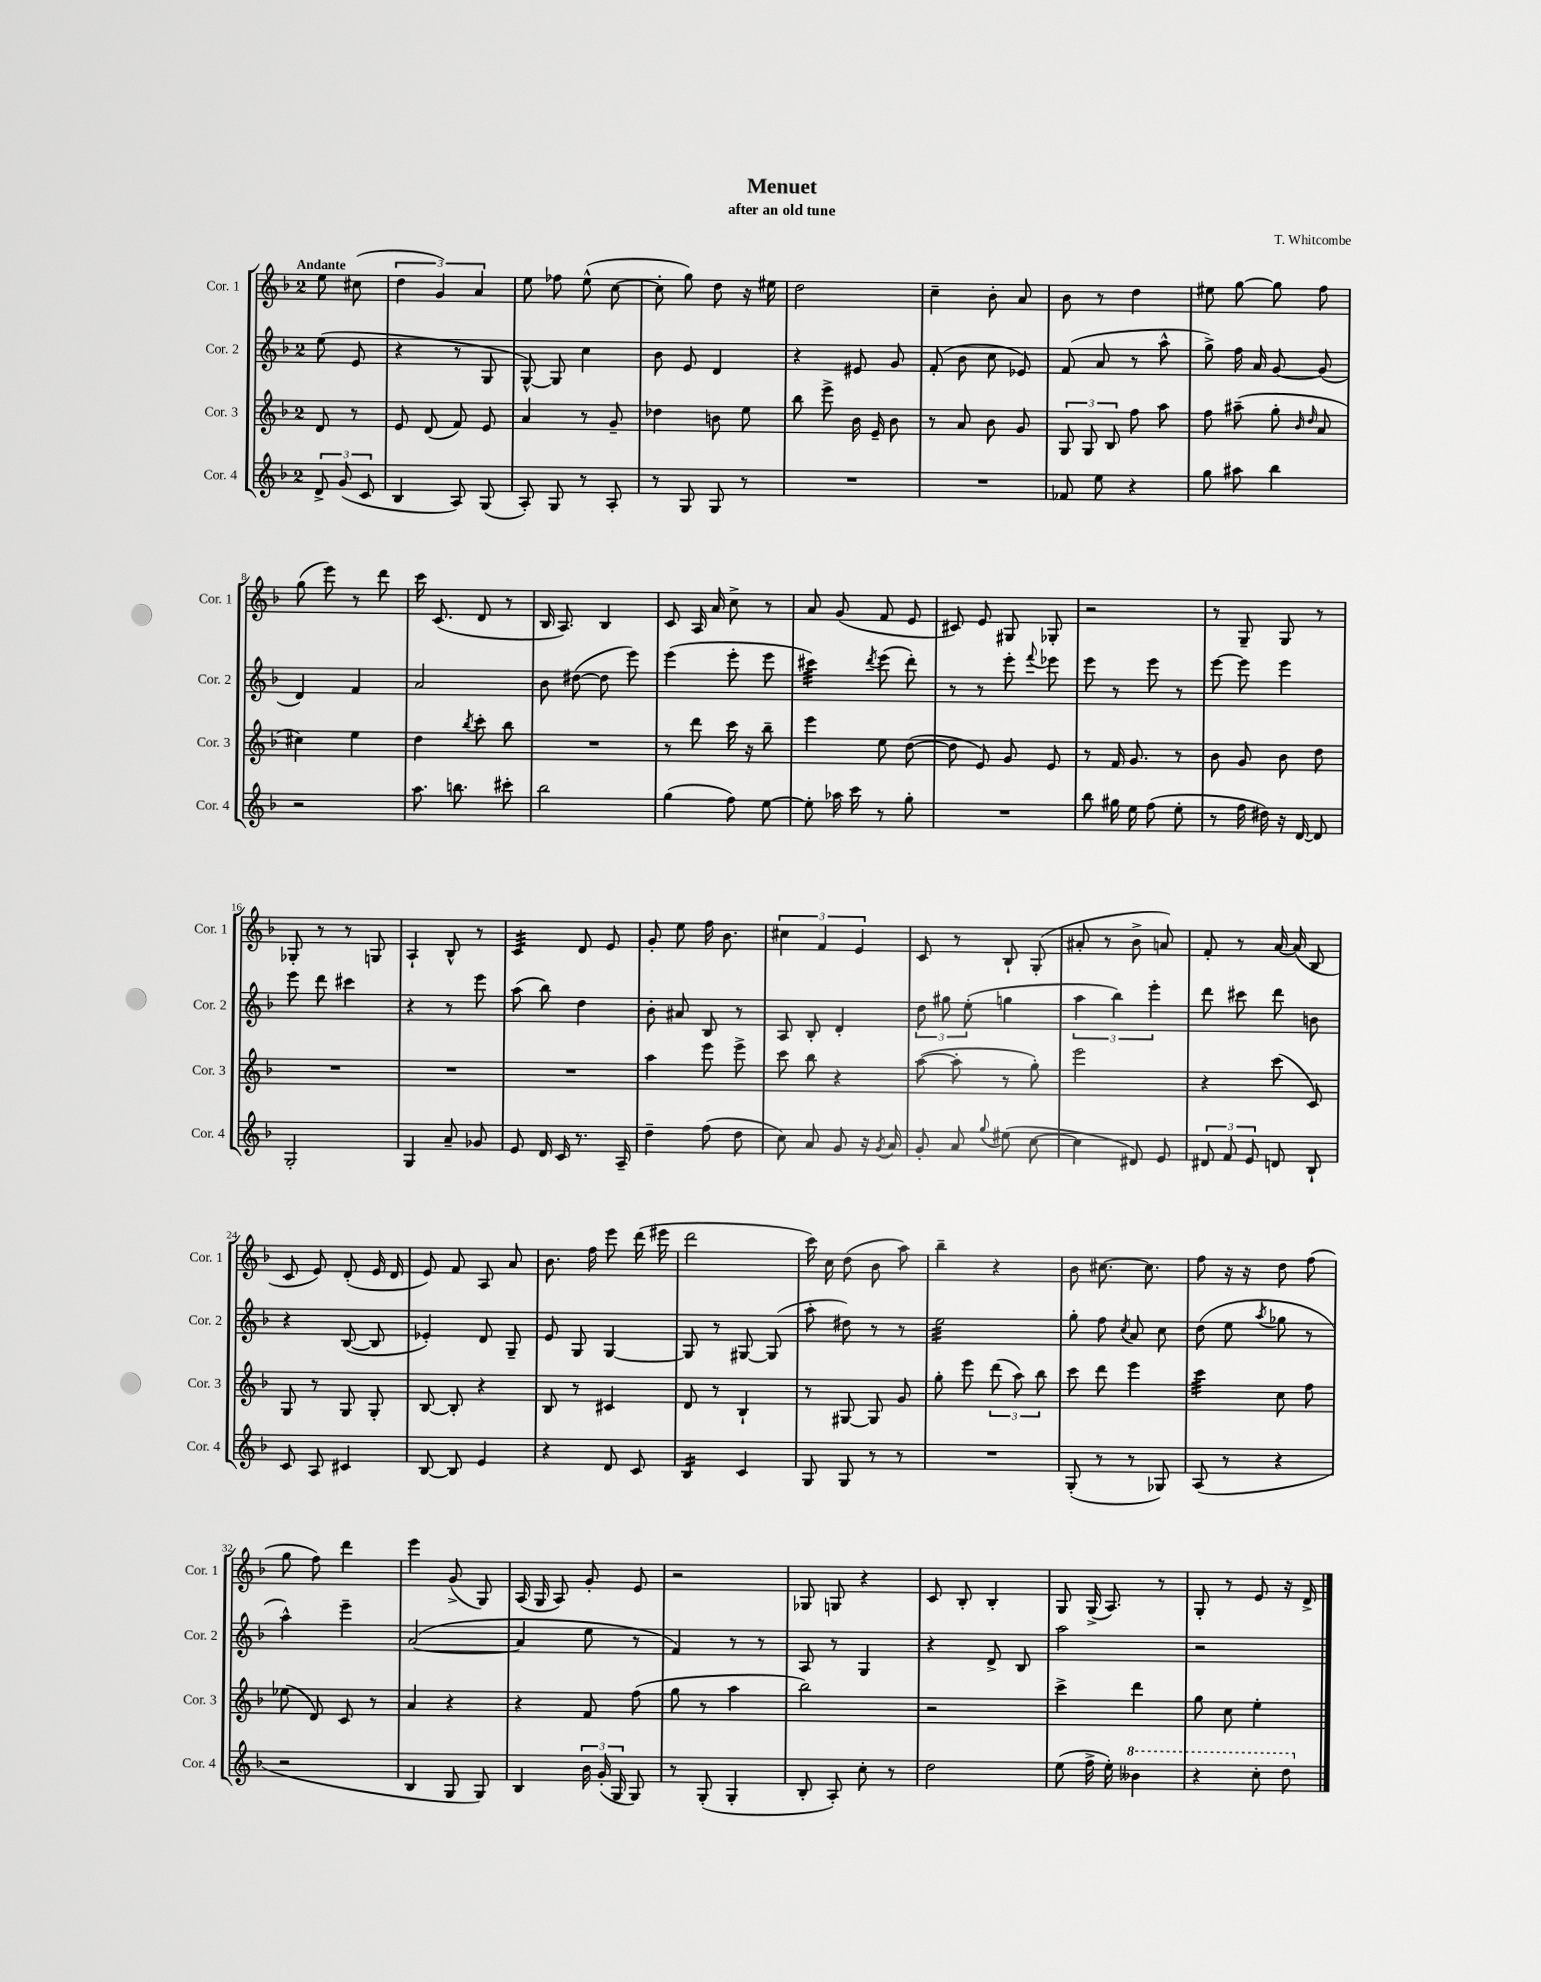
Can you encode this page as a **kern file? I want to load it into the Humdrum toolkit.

**kern	**kern	**kern	**kern
*staff4	*staff3	*staff2	*staff1
*clefG2	*clefG2	*clefG2	*clefG2
*k[b-]	*k[b-]	*k[b-]	*k[b-]
*M2/4	*M2/4	*M2/4	*M2/4
12d^	8d	(8ee	8ee
(12g	.	.	.
.	8r	8e	(8cc#
12c	.	.	.
=	=	=	=
4B-	8e	4r	6dd
.	(8d	.	.
.	.	.	6g)
8A)	8f)	8r	.
.	.	.	6a
(8G	8e	8G	.
=	=	=	=
8A')	4a	[8G^^)	8ee
8G	.	8G]	8ff-
8r	8r	4cc	(8ee^^
8A'	8g~	.	[8cc
=	=	=	=
8r	4dd-	8b-	8cc']
8G	.	8e	8gg)
8G	8b	4d	8dd
8r	8ee	.	16r
.	.	.	16ee#
=	=	=	=
2r	8bb-	4r	2dd
.	8eee^	.	.
.	16b-	8e#	.
.	16e~	.	.
.	8b-	8g	.
=	=	=	=
2r	8r	(8f'	4cc~
.	8a	8b-	.
.	8b-	8cc	8b-'
.	8g	8e-)	8a
=	=	=	=
8f-	12G	(8f	8b-
.	12G	.	.
8ee	.	8a	8r
.	12B-	.	.
4r	8ff	8r	4dd
.	8aa	8aa^^	.
=	=	=	=
8gg	8ff	8gg^)	8ee#
8aa#	(8aa#~	16ff	[8gg
.	.	16a	.
4bb-	8gg'	[8g	8gg]
.	16qqb-	.	.
.	16qqdd	.	.
.	8a	(8g]	8ff
=	=	=	=
2r	4cc#)	4d)	(8gg
.	.	.	8eee)
.	4ee	4f	8r
.	.	.	8ddd
=	=	=	=
8.aa	4dd	2a	16ccc
.	.	.	(8.c
8.bb	.	.	.
.	8qbb-	.	.
.	8ccc'	.	8d
8ccc#'	8bb-	.	8r
=	=	=	=
2bb-	2r	8b-	16B-
.	.	.	8.A)
.	.	([8dd#	.
.	.	8dd#]	4B-
.	.	8eee)	.
=	=	=	=
(4gg	8r	(4eee	8c
.	8ddd	.	16A
.	.	.	16a
8ff)	16ccc	8eee'	8cc^
.	16r	.	.
[8ee	8bb-~	8eee	8r
=	=	=	=
8ee']	4eee	4ccc#)	8a
16aa-	.	.	(8g
16ccc	.	.	.
.	.	8qddd	.
8r	8ee	(8eee	8f
8gg'	([8dd	8ddd')	8e
=	=	=	=
2r	8dd]	8r	8c#)
.	8e)	8r	8e
.	8g	8eee'	8G#
.	.	8qqfff	.
.	8e	8eee-	8G-'
=	=	=	=
8bb-	8r	8eee	2r
16gg#	16f	8r	.
16ee	8.g	.	.
(8ff	.	8eee	.
8ee'	8r	8r	.
=	=	=	=
8r	8b-	[8eee	8r
16ff	8g	8eee]	8G~
16dd#)	.	.	.
16r	8b-	4eee	8G
[16d	.	.	.
8d]	8dd	.	8r
=	=	=	=
2G'	2r	8eee	8G-'
.	.	8ddd	8r
.	.	4ccc#	8r
.	.	.	8G
=	=	=	=
4G	2r	4r	4A`
8a~	.	8r	8B-^^
8g-	.	8eee	8r
=	=	=	=
8e	2r	(8aa	4c
16d	.	8bb-)	.
16c	.	.	.
8.r	.	4dd	8d
.	.	.	8e
16A~	.	.	.
=	=	=	=
4dd~	4aa	8b-'	8g'
.	.	8a#	8ee
(8ff	8eee	8B-	16ff
.	.	.	8.b-
8dd	8eee^	8r	.
=	=	=	=
8cc)	8ccc	8A	6cc#
8a	8bb-	8B-'	.
.	.	.	6f
8g	4r	4d'	.
.	.	.	6e
16r	.	.	.
8qg	.	.	.
16a	.	.	.
=	=	=	=
8g'	([8aa	12dd	8c
.	.	12gg#	.
8a	8aa']	.	8r
.	.	(12ee'	.
8qqgg	.	.	.
(8ee#	8r	4gg	8B-`
[8cc	8gg')	.	(8G'
=	=	=	=
4cc]	2eee	6aa	8a#'
.	.	.	8r
.	.	6bb-)	.
8d#)	.	.	8b-^
.	.	6eee'	.
8e	.	.	8a)
=	=	=	=
12d#	4r	8ddd	8f'
12f	.	.	.
.	.	8ccc#	8r
12e	.	.	.
8d	(8ccc	8ddd	[16a
.	.	.	(16a]
8B-`	8c)	8b	8B-
=	=	=	=
8c	8G	4r	8c
8A	8r	.	8e)
4c#	8G	([8B-	(8d'
.	8G'	8B-]	16e
.	.	.	16d
=	=	=	=
[8B-	[8B-	4e-')	8e)
8B-]	8B-']	.	8f
4e	4r	8d	8A
.	.	8G~	8a
=	=	=	=
4r	8B-	8e	8.b-
.	8r	8G	.
.	.	.	16ff
8d	4c#	[4G	8eee
8c	.	.	(16ddd
.	.	.	16eee#
=	=	=	=
4B-	8d	8G]	2ddd
.	8r	8r	.
4c	4B-`	[8G#	.
.	.	(8G#]	.
=	=	=	=
8G	8r	8aa'	16ccc)
.	.	.	16cc
8G	[8G#	8dd#)	(8dd
8r	8G#]	8r	8b-
8r	8g	8r	8aa)
=	=	=	=
2r	8gg'	2ee	4bb-~
.	8eee	.	.
.	(12ddd	.	4r
.	12aa)	.	.
.	12bb-	.	.
=	=	=	=
(8G'	8ccc	8gg'	8b-
8r	8ddd	8ff	[8.cc#
.	.	8qcc	.
8r	4eee	8a	.
.	.	.	8.cc#]
8G-)	.	8cc	.
=	=	=	=
(8A	4ccc	(8dd	8ff
8r	.	8ee	16r
.	.	.	16r
.	.	8qaa	.
4r	8cc	8gg-	8dd
.	8ff	8r	(8ff
=	=	=	=
2r	(8ee-	4aa^^)	8gg
.	8d)	.	8ff)
.	8c	4eee~	4ddd
.	8r	.	.
=	=	=	=
4B-	4a	([2a	4eee
8G	4r	.	(8g^
8G)	.	.	8G)
=	=	=	=
4B-	4r	4a]	(16A
.	.	.	16G
.	.	.	8A)
24b-	8f	8ee	8g'
(24g'	.	.	.
24G	.	.	.
8G)	(8ff	8r	8e
=	=	=	=
8r	8gg	4f)	2r
(8G'	8r	.	.
4G'	4aa	8r	.
.	.	8r	.
=	=	=	=
8B-'	2bb-)	8A	8G-
8A')	.	8r	8G
8cc'	.	4G	4r
8r	.	.	.
=	=	=	=
2dd	2r	4r	8c
.	.	.	8B-'
.	.	8d^	4B-'
.	.	8B-	.
=	=	=	=
(8ee	4ccc^	2aa	8G
16ff^	.	.	(16G^
16ee')	.	.	8.A)
4bb--	4ddd	.	.
.	.	.	8r
=	=	=	=
4r	8gg	2r	8G'
.	8cc	.	8r
8ccc'	4ee'	.	8e
8ddd	.	.	16r
.	.	.	16d^
==	==	==	==
*-	*-	*-	*-
